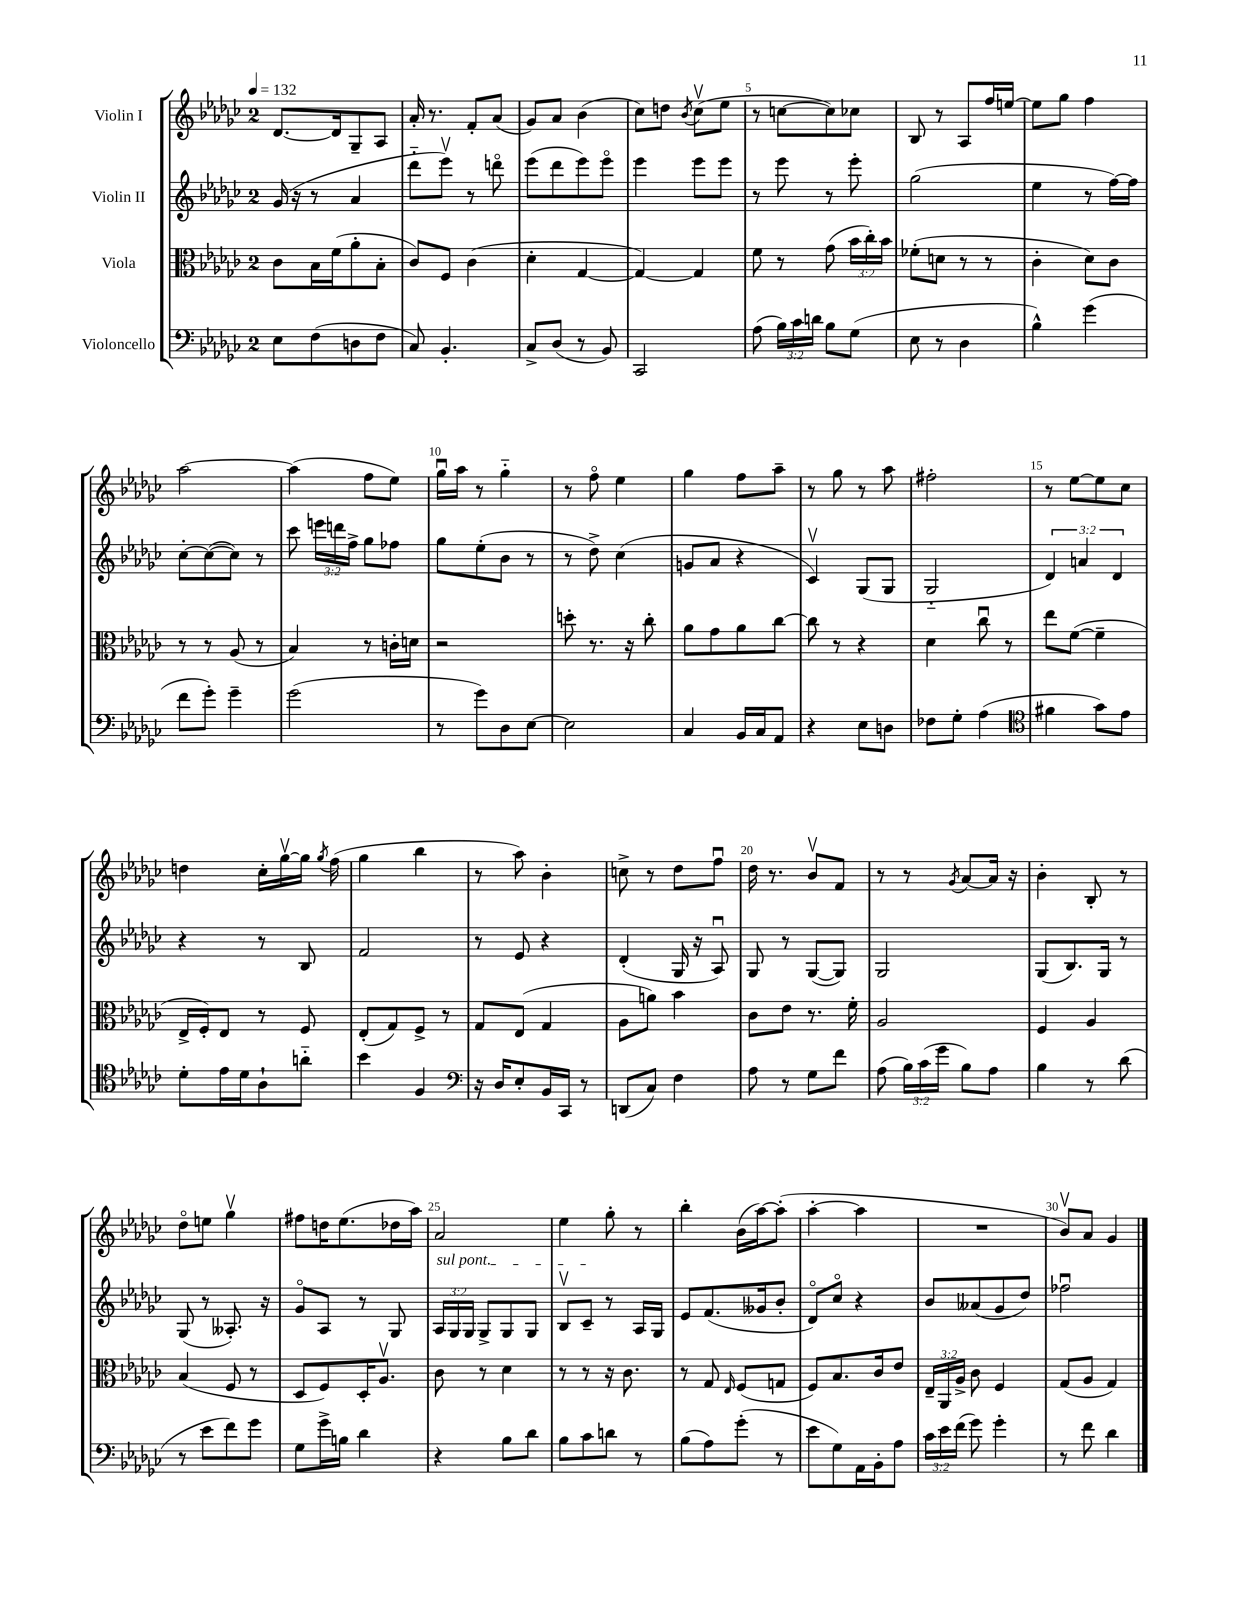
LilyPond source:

<<
\new StaffGroup <<
\new Staff = "s0" \with { instrumentName = "Violin I" } {
    \clef treble \key ges \major \once \override Staff.TimeSignature.style = #'single-digit \time 2/4 \tempo 4 = 132
    \autoBeamOff des'8.[~ des'16 ges8-- aes8] |
    aes'16-. r8. f'8[-. aes'8]( |
    ges'8[) aes'8] bes'4( |
    ces''8[) d''8] \acciaccatura { bes'8 } ces''8[\upbow( ees''8] |
    r8 c''8[~ c''8) ces''8] |
    bes8 r8 aes8[ f''16 e''16]~ |
    e''8[ ges''8] f''4 |
    aes''2~ |
    aes''4( f''8[ ees''8]) |
    ges''16[\downbow aes''16] r8 ges''4-_ |
    r8 f''8\flageolet ees''4 |
    ges''4 f''8[ aes''8]-- |
    r8 ges''8 r8 aes''8 |
    fis''2-. |
    r8 ees''8[~ ees''8 ces''8] |
    d''4 ces''16[-. ges''16~\upbow ges''16] \acciaccatura { ges''8 } f''16( |
    ges''4 bes''4 |
    r8 aes''8) bes'4-. |
    c''8-> r8 des''8[ f''8]\downbow |
    des''16 r8. bes'8[\upbow f'8] |
    r8 r8 \acciaccatura { ges'8 } aes'8[~ aes'16] r16 |
    bes'4-. bes8-. r8 |
    des''8[\flageolet e''8] ges''4\upbow |
    fis''8[ d''16 ees''8.( des''16 aes''16]) |
    aes'2 |
    ees''4 ges''8-. r8 |
    bes''4-. bes'16[( aes''16~) aes''8]-.( |
    aes''4~-. aes''4 |
    R2 |
    bes'8[\upbow) aes'8] ges'4 \bar "|." |
}
\new Staff = "s1" \with { instrumentName = "Violin II" } {
    \clef treble \key ges \major \once \override Staff.TimeSignature.style = #'single-digit \time 2/4 \override Staff.TupletNumber.text = #tuplet-number::calc-fraction-text
    \autoBeamOff ges'16( r16 r8 aes'4 |
    des'''8[-_ ees'''8]\upbow) r8 d'''8\flageolet |
    ees'''8[( des'''8 ees'''8) ees'''8]\flageolet |
    ees'''4 ees'''8[ ees'''8] |
    r8 ees'''8 r8 ees'''8-. |
    ges''2( |
    ees''4 r8 f''16[~) f''16] |
    ces''8[~-. ces''8~( ces''8]) r8 |
    ces'''8 \tuplet 3/2 { e'''16[ d'''16 f''16]-> } ges''8[ fes''8] |
    ges''8[ ees''8-.( bes'8] r8 |
    r8 des''8->) ces''4( |
    g'8[ aes'8] r4 |
    ces'4\upbow) ges8[( ges8] |
    ges2-_ |
    \tuplet 3/2 { des'4) a'4 des'4 } |
    r4 r8 bes8 |
    f'2 |
    r8 ees'8 r4 |
    des'4-.( ges16 r16 aes8\downbow) |
    ges8 r8 ges8[~( ges8]) |
    ges2 |
    ges8[( bes8.) ges16] r8 |
    ges8( r8 aeses8.-.) r16 |
    ges'8[\flageolet aes8] r8 ges8 |
    \tuplet 3/2 { \once \override TextSpanner.bound-details.left.text = \markup { \italic "sul pont." } aes16[\startTextSpan ges16 ges16] } ges8[-> ges8 ges8] |
    bes8[\upbow ces'8]--\stopTextSpan r8 aes16[ ges16] |
    ees'8[ f'8.( geses'16 bes'8]-. |
    des'8[\flageolet) ces''8]\flageolet r4 |
    bes'8[ aeses'8( ges'8 des''8]) |
    fes''2\downbow \bar "|." |
}
\new Staff = "s2" \with { instrumentName = "Viola" } {
    \clef alto \key ges \major \once \override Staff.TimeSignature.style = #'single-digit \time 2/4 \override Staff.TupletNumber.text = #tuplet-number::calc-fraction-text
    \autoBeamOff ces'8[ bes16 f'16( aes'8-. bes8]-. |
    ces'8[) f8] ces'4( |
    des'4-. ges4~ |
    ges4~) ges4 |
    f'8 r8 ges'8( \tuplet 3/2 { bes'16[ ces''16-.) bes'16] } |
    fes'8[-.( d'8] r8 r8 |
    ces'4-. des'8[) ces'8] |
    r8 r8 aes8( r8 |
    bes4) r8 c'16[-. d'16] |
    r2 |
    d''8-. r8. r16 ces''8-. |
    aes'8[ ges'8 aes'8 ces''8]~ |
    ces''8 r8 r4 |
    des'4 ces''8\downbow r8 |
    ees''8[ f'8]~( f'4-- |
    ees16[-> f16-.) ees8] r8 f8 |
    ees8[-.( ges8) f8]-> r8 |
    ges8[ ees8]( ges4 |
    aes8[ a'8]) bes'4 |
    ces'8[ ees'8] r8. f'16-. |
    aes2 |
    f4 aes4 |
    bes4( f8 r8 |
    des8[ f8) des16-. aes8.]\upbow |
    ces'8 r8 des'4 |
    r8 r8 r16 ces'8. |
    r8 ges8 \grace { ees16 } f8[( g8] |
    f8[) bes8. ces'16 ees'8] |
    \tuplet 3/2 { ees16[-- aes,16 aes16]-> } ces'8 f4 |
    ges8[( aes8] ges4) \bar "|." |
}
\new Staff = "s3" \with { instrumentName = "Violoncello" } {
    \clef bass \key ges \major \once \override Staff.TimeSignature.style = #'single-digit \time 2/4 \override Staff.TupletNumber.text = #tuplet-number::calc-fraction-text
    \autoBeamOff ees8[ f8( d8 f8] |
    ces8) bes,4.-. |
    ces8[-> des8]( r8 bes,8) |
    ces,2 |
    aes8( \tuplet 3/2 { bes16[) ces'16 d'16] } bes8[ ges8]( |
    ees8 r8 des4 |
    bes4-^) ges'4( |
    f'8[ ges'8]-.) ges'4-- |
    ges'2( |
    r8 ges'8[) des8 ees8]~ |
    ees2 |
    ces4 bes,16[ ces16 aes,8] |
    r4 ees8[ d8] |
    fes8[ ges8]-. aes4( |
    \clef tenor fis'4 ges'8[) ees'8] |
    des'8[-. ees'16 des'16 aes8-! a'8]-_ |
    bes'4 f4 |
    \clef bass r16 des16[ ees8-. bes,16 ces,16] r8 |
    d,8[( ces8]) f4 |
    aes8 r8 ges8[ f'8] |
    aes8( \tuplet 3/2 { bes16[) ces'16( ges'16] } bes8[) aes8] |
    bes4 r8 des'8( |
    r8 ees'8[ f'8) ges'8] |
    ges8[ ges'16-> b16] des'4 |
    r4 bes8[ des'8] |
    bes8[ ces'8 d'8] r8 |
    bes8[( aes8) ges'8]-.( r8 |
    ees'8[ ges8) aes,16 bes,16-. aes8] |
    \tuplet 3/2 { ces'16[ ees'16 f'16]( } ges'8) ges'4-. |
    r8 f'8 des'4 \bar "|." |
}
>>
>>
\layout { \context { \Score \override BarNumber.break-visibility = ##(#f #t #t) barNumberVisibility = #(every-nth-bar-number-visible 5) } }
